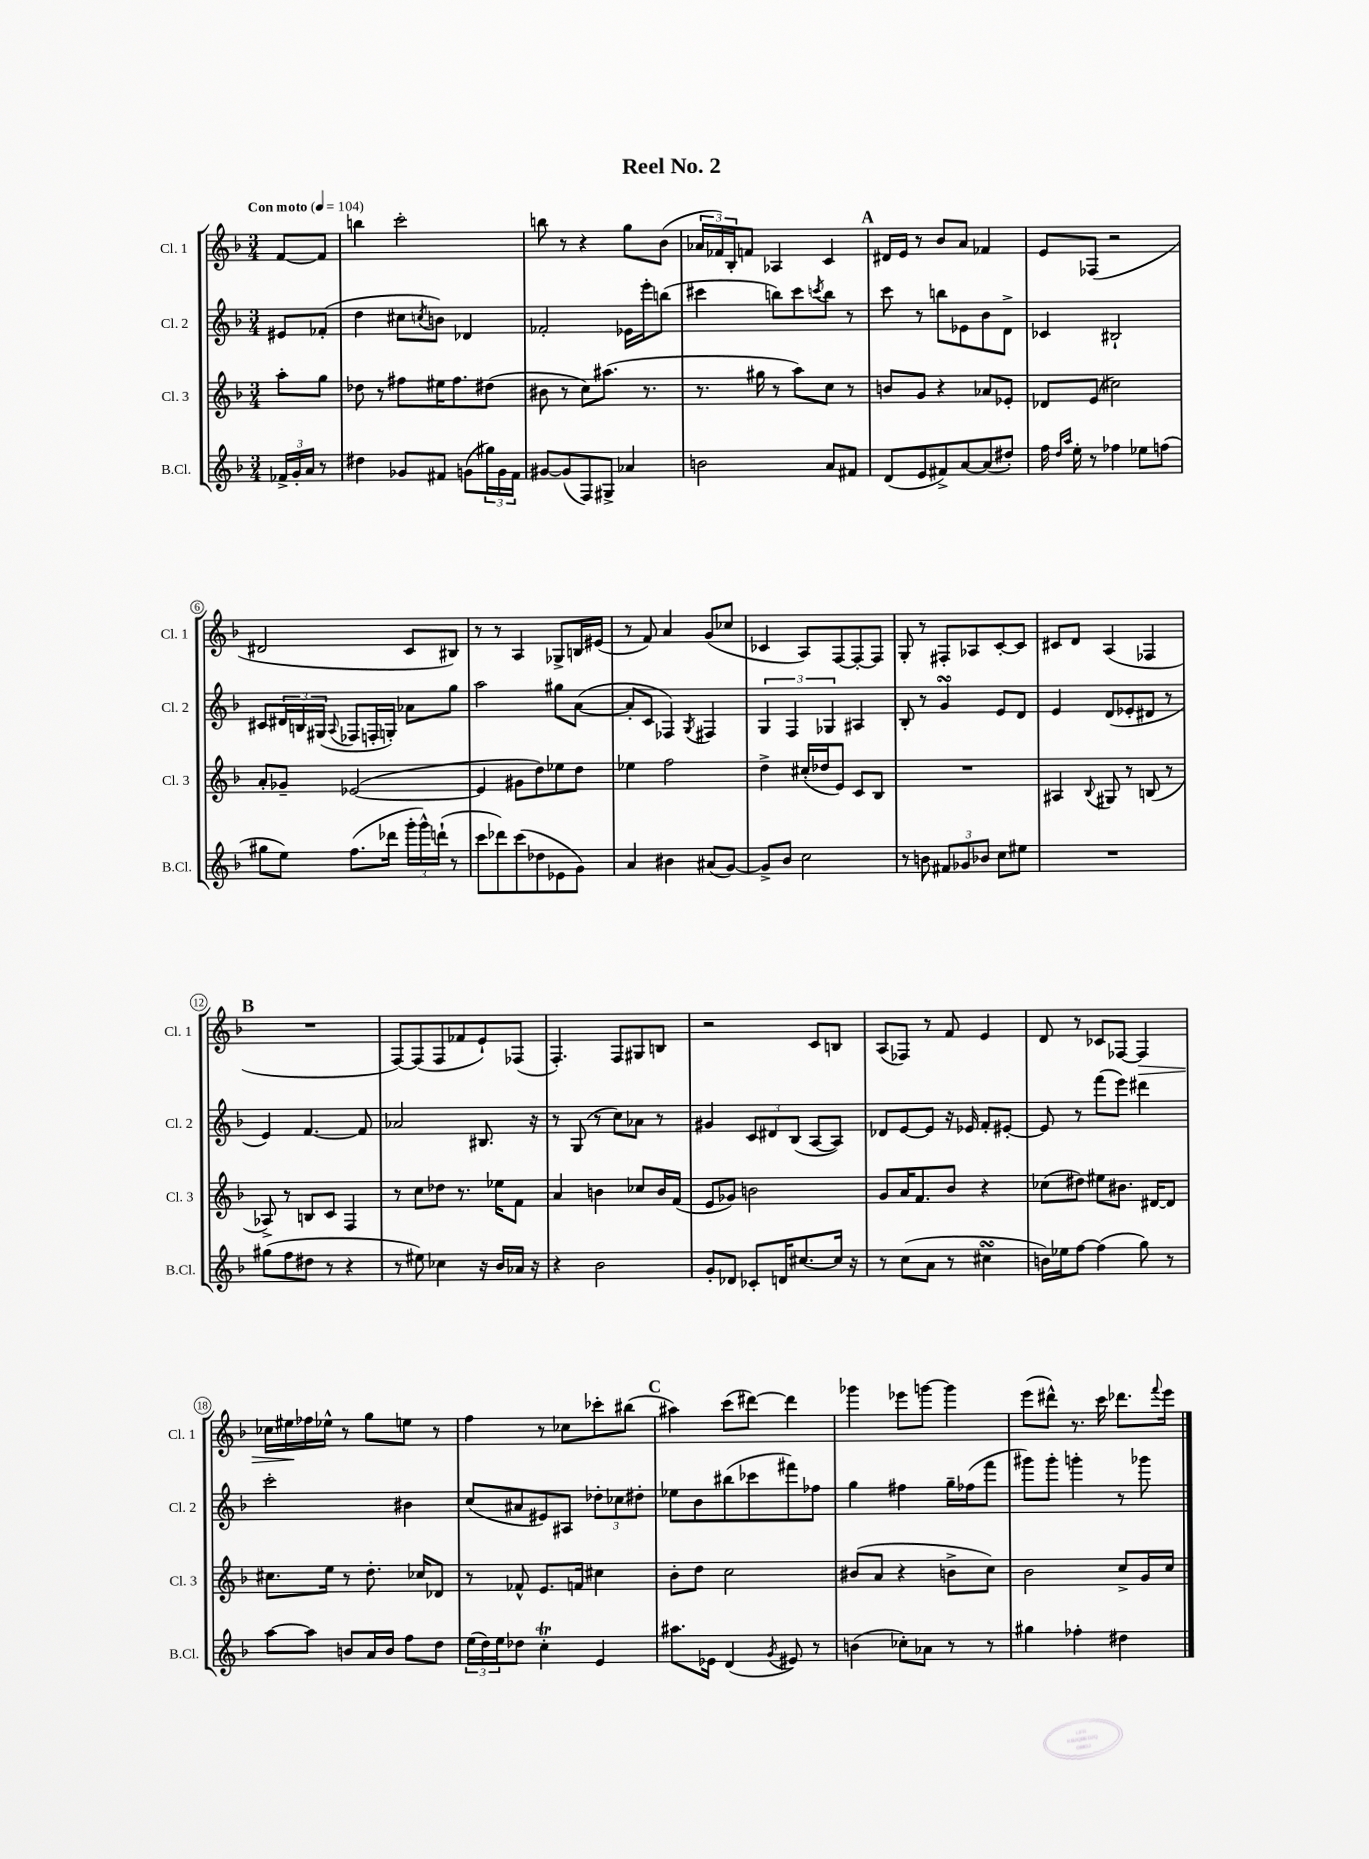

**kern	**kern	**kern	**kern
*staff4	*staff3	*staff2	*staff1
*clefG2	*clefG2	*clefG2	*clefG2
*k[b-]	*k[b-]	*k[b-]	*k[b-]
*M3/4	*M3/4	*M3/4	*M3/4
*MM104	*MM104	*MM104	*MM104
24f-^	8aa'	8e#	[8f
24g'	.	.	.
24a	.	.	.
8r	8gg	(8f-'	8f]
=	=	=	=
4dd#	8dd-	4dd	4bb
.	8r	.	.
8g-	8ff#	8cc#	2ccc'
.	.	8qcc	.
8f#	16ee#	8b)	.
.	8.ff#	.	.
(8g	.	4d-	.
24gg#)	(8dd#	.	.
24g	.	.	.
24f#	.	.	.
=	=	=	=
[8g#	8b#	2f-'	8bb
(8g#]	8r	.	8r
8F)	8cc)	.	4r
8G#^	(8.aa#	.	.
4a-	.	16e-	8gg
.	8.r	16eee'	.
.	.	(8bb	(8b-
=	=	=	=
2b	8.r	4ccc#	24a-
.	.	.	24f-)
.	.	.	24B-'
.	.	.	8f
.	16gg#	.	.
.	8r	8bb)	4A-
.	8aa)	8ccc#	.
.	.	8qccc	.
8a	8cc	8bb	4c
8f#	8r	8r	.
=	=	=	=
(8d	8b	8ccc	16d#
.	.	.	16e
8e	8g	8r	8r
8f#^)	4r	8bb	8b-
[8a	.	8e-	8a
(8a]	8a-	8b-	4f-
8dd#')	8e-'	8d^	.
=	=	=	=
16ff	8d-	4c-	8e
16qqdd	.	.	.
16qqaa	.	.	.
16ee'	.	.	.
8r	(8e	.	(8F-
4ff-	2cc#)	2B#`	2r
8ee-	.	.	.
(8ff	.	.	.
=	=	=	=
8gg#	8a'	8c#	2d#
8ee)	8g-~	24d#	.
.	.	24B	.
.	.	(24G#	.
.	.	8qqA	.
(8.ff	([2e-	8F-	.
.	.	16F'	.
16ddd-	.	16G')	.
24ggg'	.	8a-	8c
24ggg^^)	.	.	.
(24ddd`	.	.	.
8r	.	8gg	8B#)
=	=	=	=
8ccc	4e-]	2aa	8r
8ddd-)	.	.	8r
(8ccc	8g#	.	4A
8dd-	8dd)	.	.
8e-	8ee-	8gg#	8G-^
8g)	8dd	([8a	16B
.	.	.	(16e#
=	=	=	=
4a	4ee-	8a']	8r
.	.	8c	8f)
4b#	2ff	4F-)	4a
.	.	8qG	.
(8a#	.	4F#	(8g
[8g)	.	.	8cc-
=	=	=	=
8g^]	4dd^	6G	4c-
8b-	.	.	.
.	.	6F	.
2cc	(16cc#'	.	8A)
.	16dd-	.	.
.	.	6G-	.
.	8e)	.	[8F
.	8c	4A#	8F'_
.	8B-	.	8F]
=	=	=	=
8r	2.r	8B-'	8G'
8b	.	8r	8r
12f#	.	4g	8F#'
12g-	.	.	.
.	.	.	8A-
12b-	.	.	.
8cc	.	8e	[8c'
8ee#	.	8d	8c]
=	=	=	=
2.r	4A#	4e	8c#
.	.	.	8d
.	8qqB-	.	.
.	8G#	(8d	(4A
.	8r	8e-'	.
.	(8B	8d#	4F-
.	8r	8r	.
=	=	=	=
(8gg#	8A-^)	4e)	2.r
8ff	8r	.	.
8dd#	8B	[4.f	.
8r	8c	.	.
4r	4F	.	.
.	.	8f]	.
=	=	=	=
8r	8r	2a-	[8F)
8ee#)	8cc	.	(8F]
4cc-	8dd-	.	8F
.	8.r	.	8f-
16r	.	8.B#	8e`)
16b-	16ee-	.	.
16a-	8f	.	(8F-
16r	.	16r	.
=	=	=	=
4r	4a	8r	4.F')
.	.	(8G	.
2b-	4b	8r	.
.	.	8cc)	8F
.	8cc-	8a-	8G#
.	16b	8r	8B
.	(16f	.	.
=	=	=	=
8g'	8e	4g#	2r
8d-	8g-)	.	.
8c-'	2b	12c	.
.	.	12d#	.
16d	.	.	.
.	.	(12B-	.
[8.cc#	.	.	.
.	.	[8A	8c
16cc#]	.	8A])	8B
16r	.	.	.
=	=	=	=
8r	8g	8d-	(8A
(8cc	16a	[8e	8F-)
.	8.f	.	.
8a	.	8e]	8r
8r	8b-	16r	8f
.	.	16e-	.
4cc#	4r	8f'	4e
.	.	[8e#'	.
=	=	=	=
16b)	(8cc-	8e#]	8d
16ee-	.	.	.
[8ff	8dd#)	8r	8r
(4ff]	8ee#	(8fff	8c-
.	8.b#	8eee)	[8F-
8gg)	.	4ddd#	4F-]
.	[16d#	.	.
8r	8d#]	.	.
=	=	=	=
[8aa	8.cc#	2ccc'	16cc-
.	.	.	16ee#
8aa]	.	.	16ff-
.	16ee	.	16ee-^^
8b	8r	.	8r
16a	8.dd'	.	8gg
16b	.	.	.
8ff	.	4b#	8ee
.	16cc-	.	.
8dd	8d-	.	8r
=	=	=	=
(24ee	8r	(8cc	4ff
24dd)	.	.	.
24ee	.	.	.
8dd-	8f-^^	8a#	.
4cc'	8.e	8e#)	8r
.	.	8A#	8cc-
.	16f	.	.
4e	4cc#	12dd-'	8ccc-'
.	.	12cc-	.
.	.	.	(8bb#
.	.	12dd#'	.
=	=	=	=
8.aa#	8b-'	8ee-	4aa#)
.	8dd	8b-	.
16e-	.	.	.
(4d	2cc	(8bb#	(8ccc
.	.	8ccc-	[8ddd#)
8qg	.	.	.
8e#)	.	8fff#)	4ddd#]
8r	.	8ff-	.
=	=	=	=
(4b	(8b#	4gg	4ggg-
.	8a	.	.
8cc-')	4r	4ff#	8eee-
8a-	.	.	[8ggg
8r	8b^	16gg~	4ggg]
.	.	(16ff-	.
8r	8cc)	8fff	.
=	=	=	=
4gg#	2b-	8ggg#)	(8eee
.	.	8ggg#'	8ddd#^^)
4ff-'	.	4ggg'	8.r
.	.	.	16ccc
4dd#	8cc^	8r	8.ddd-
.	16g	8ggg-	.
.	.	.	8qqfff
.	16cc	.	16eee
==	==	==	==
*-	*-	*-	*-
